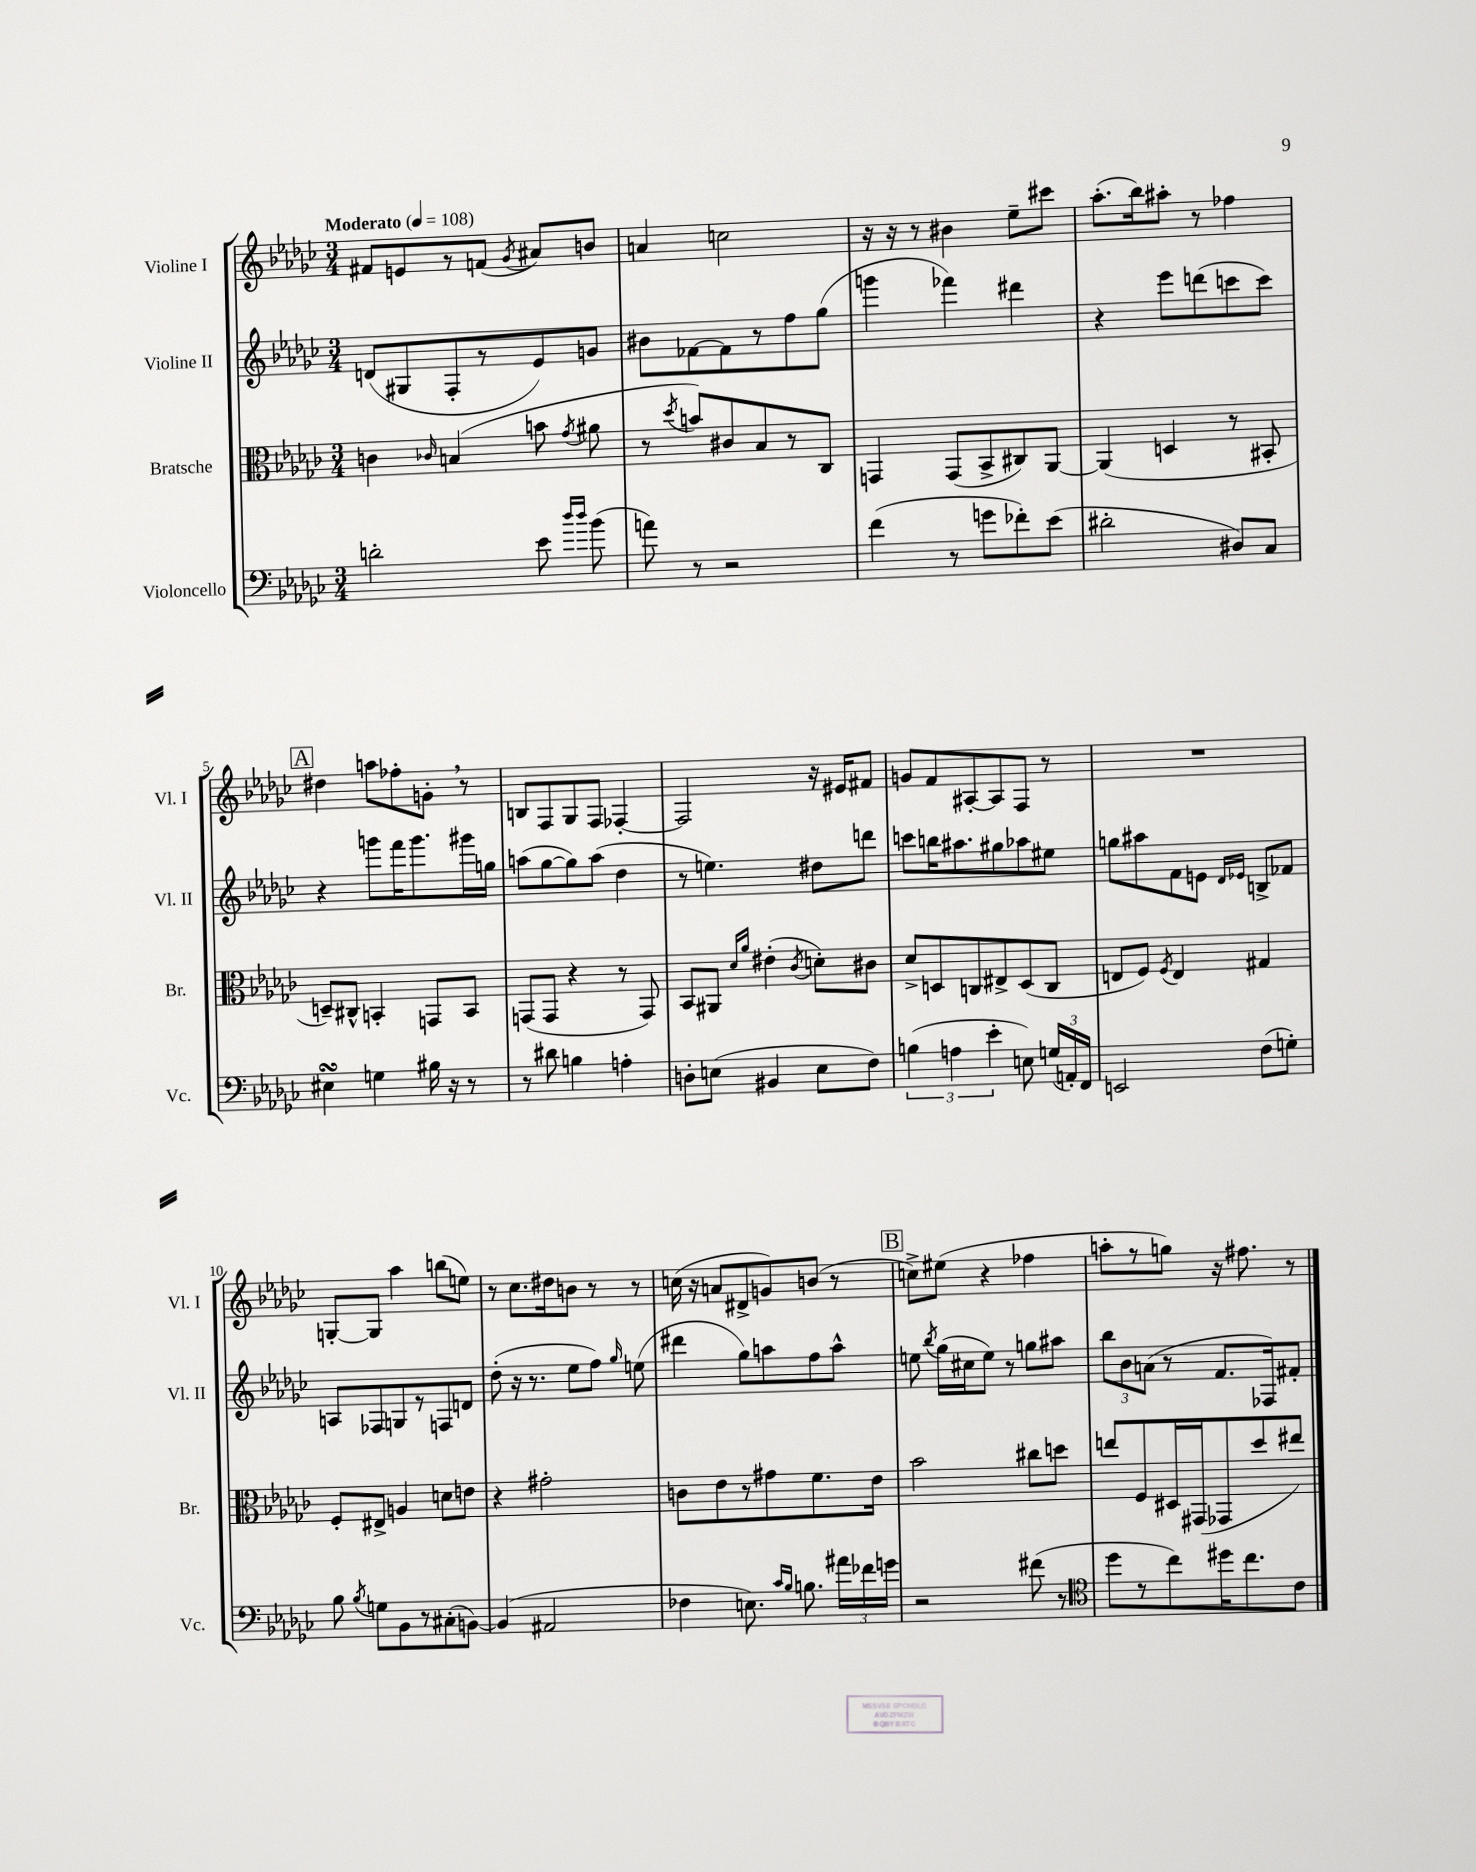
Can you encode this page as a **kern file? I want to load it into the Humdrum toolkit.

**kern	**kern	**kern	**kern
*part4	*part3	*part2	*part1
*staff4	*staff3	*staff2	*staff1
*I"Violoncello	*I"Bratsche	*I"Violine II	*I"Violine I
*I'Vc.	*I'Br.	*I'Vl. II	*I'Vl. I
*clefF4	*clefC3	*clefG2	*clefG2
*k[b-e-a-d-g-c-]	*k[b-e-a-d-g-c-]	*k[b-e-a-d-g-c-]	*k[b-e-a-d-g-c-]
*M3/4	*M3/4	*M3/4	*M3/4
*MM108	*MM108	*MM108	*MM108
=1	=1	=1	=1
!	!	!	!LO:TX:a:B:t=Moderato
2dn'\	4cn\	(8dn/L	8f#X/L
.	.	8G#X/	8en/
.	16qqc-X/	.	.
.	(4Bn/	8F'/	8r
.	.	8r	(8fn/J
.	.	.	8qg-/
8e-\	8bn\	8e-/)	8a#X/L)
16qqdd-/LL	.	.	.
16qqdd-/JJ	8qg-/	.	.
(8b-\	8a#X\	8gn/J	8bn/J
=2	=2	=2	=2
8an\)	8r	8b#X\L	4an/
.	8qdd-/	.	.
8r	8bn/L)	[8f-X\	.
2r	8c#X/	8f-\]	2ccn\
.	8B-/	8r	.
.	8r	8ff\	.
.	8C-/J	(8gg-\J	.
=3	=3	=3	=3
(4f\	4GGn/	4gggn\	16r
.	.	.	16r
.	.	.	8r
8r	(8GG/L	4fff-X\)	4b#X\
8gn\L	8BB-^/	.	.
8f-X'\)	8C#X/)	4ddd#X\	8ee-~\L
(8e-\J	[8AA-/J	.	8ccc#X\J
=4	=4	=4	=4
2d#X'\	(4AA-/]	4r	(8.aa-'\L
.	.	.	16bb-\k)
.	4Dn/	8eee-\L	8aa#X'\J
.	.	(8dddn\	8r
8D#X/L)	8r	8cccn\	4ff-X\
8C-/J	8BB#X'/	8ccc\J)	.
!!LO:LB:g=z
!!LO:REH:place=s1:t=A
=5	=5	=5	=5
4E#XsSsS\	8Dn~/L)	4r	4dd#X\
.	8C#X^^/J	.	.
4Gn\	4BBn'/	8gggn\L	8aan\L
.	.	16fff\K	8ff-X'\
.	.	8.ggg\	.
16B#X\	8GGn/L	.	8gn',\J
16r	.	.	.
8r	8BB/J	16ggg#X\L	8r
.	.	16ggn\JJ	.
=6	=6	=6	=6
8r	(8GGn/L	(8aan\L	8Bn/L
8d#X\	8GG/J	[8gg-\	8F/
4Bn\	4r	8gg-\])	8G-/
.	.	(8aa\J	8F/J
4An'\	8r	4dd-\	[4F-X'/
.	8GG/)	.	.
=7	=7	=7	=7
8Dn'\L	8BB-/L	8r	2F-/]
(8En\J	8AA#X/J	4.een\)	.
.	16qqd-/LL	.	.
.	16qqa-/JJ	.	.
4BB#X/	(4e#X'\	.	.
.	8qc-/	.	.
8E\L	8dn'\L)	8dd#X\L	16r
.	.	.	16e#X/KL
8F\J)	8c#X\J	8dddn\J	8f#X/J
=8	=8	=8	=8
(6Bn\	8d-^/L	8cccn\L	8gn/L
.	8Dn/	16bbn\K	8f/
6An\	.	.	.
.	.	8.aa#X\	.
.	8Cn/	.	[8A#X'/
6e-'\	.	.	.
.	8E#X^/	8gg#X\	8A#/]
8En\)	(8D/	8aa-X\	8F/J
(24Gn/LL	8C/J	8ee#X\J	8r
24AAn'/)	.	.	.
24FF/JJ	.	.	.
=9	=9	=9	=9
2EEn/	8En/L	8ggn\L	2.r
.	8F/J)	8aa#X\	.
.	8qF/	.	.
.	4E/	8f\	.
.	.	8en\J	.
.	.	16qqd-/LL	.
.	.	16qqe-X/JJ	.
(8F\L	4G#X/	8Bn^/L	.
8Gn'\J)	.	8f-X/J	.
!!LO:LB:g=z
=10	=10	=10	=10
8B-\	8F'/L	8An/L	[8Gn'/L
8qB-/	.	.	.
8Gn\L	8E#X^/J	8F-X/	8G/J]
8BB-\	4An/	8Gn/	4aa-\
8r	.	8r	.
(8C#X'\	8dn\L	8Fn/	(8bbn\L
[8BBn\J)	8en\J	8dn/J	8een\J)
=11	=11	=11	=11
(4BB/]	4r	(8dd-'\	8r
.	.	16r	8.cc-\L
.	.	8.r	.
2AA#X/	2g#X'\	.	.
.	.	.	16dd#X\k
.	.	8ee-\L	8bn\J
.	.	8ff\J)	8r
.	.	16qqgg-/	.
.	.	(8een\	8r
=12	=12	=12	=12
4F-X\	8cn\L	4ddd#X\	(16ccn\
.	.	.	16r
.	8e-\	.	8an/L
8.En\)	8r	8gg-\L)	8d#X^/
.	8g#X\	8aan\	8gn/)
16qqc-/LL	.	.	.
16qqB-/JJ	.	.	.
8.Bn\	.	.	.
.	8.f\	8ff\	(8bn/J
24a#X\LL	.	8aa^^\J	8r
24f-X\	.	.	.
.	16e-\Jk	.	.
24gn\JJ	.	.	.
!!LO:REH:place=s1:t=B
=13	=13	=13	=13
2r	2b-\	8een\	8ccn^\L)
.	.	8qbb-/	.
.	.	(16gg-\LL	(8ee#X\J
.	.	16cc#X\J	.
.	.	8ee\J)	4r
.	.	8r	.
(8f#X\	8cc#X\L	8ggn\L	4ff-X\
8r	8ddn\J	8aa#X\J	.
=14	=14	=14	=14
*clefC4	*	*	*
8dd-\L	8een/L	12bb-\L	8aan'\L
.	.	12b-\	.
8r	8F/	.	8r
.	.	(12an\J	.
8cc-\)	16D#X/L	8r	8ggn\J)
.	(16GG#X/J	.	.
16dd#X\K	8GG-X/	8.f/L	16r
8.cc-\	.	.	8.ff#X\
.	8dd-/	.	.
.	.	16F-X/k)	.
8c-\J	8ee#X/J)	8f#X'/J	8r
==	==	==	==
*-	*-	*-	*-
